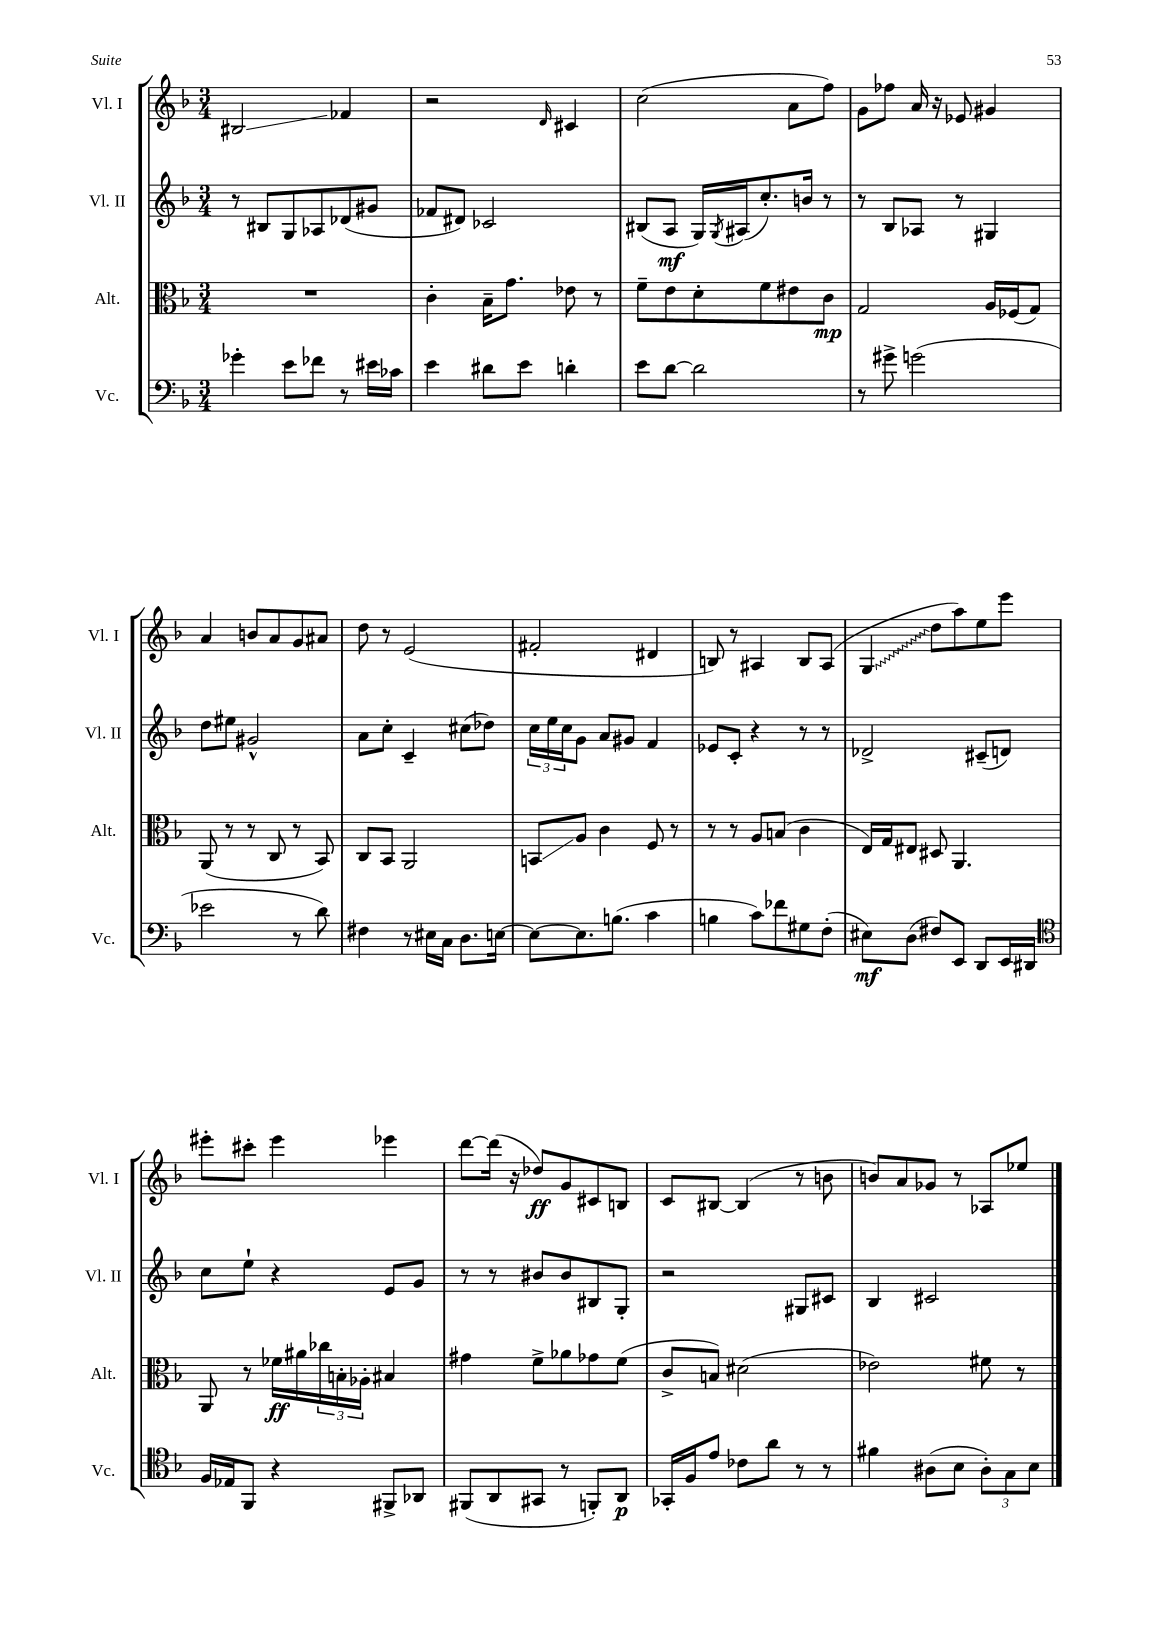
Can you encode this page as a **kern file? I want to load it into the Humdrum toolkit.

**kern	**kern	**kern	**kern
*staff4	*staff3	*staff2	*staff1
*clefF4	*clefC3	*clefG2	*clefG2
*k[b-]	*k[b-]	*k[b-]	*k[b-]
*M3/4	*M3/4	*M3/4	*M3/4
4g-'	2.r	8r	2B#
.	.	8B#	.
8e	.	8G	.
8f-	.	8A-	.
8r	.	(8d-	4f-
16e#	.	8g#	.
16c-	.	.	.
=	=	=	=
4e	4c'	8f-	2r
.	.	8d#)	.
8d#	16B-~	2c-	.
.	8.g	.	.
8e	.	.	.
.	.	.	16qqd
4d'	8e-	.	4c#
.	8r	.	.
=	=	=	=
8e	8f~	(8B#	(2cc
[8d	8e	8A	.
2d]	8d'	16G)	.
.	.	8qG	.
.	.	(16A#	.
.	8f	8.cc')	.
.	8e#	.	8a
.	.	16b	.
.	8c	8r	8ff)
=	=	=	=
8r	2G	8r	8g
8g#^	.	8B-	8ff-
(2g	.	8A-	16a
.	.	.	16r
.	.	8r	8e-
.	16A	4G#	4g#
.	(16F-	.	.
.	8G)	.	.
=	=	=	=
2e-	(8AA	8dd	4a
.	8r	8ee#	.
.	8r	2g#^^	8b
.	8C	.	8a
8r	8r	.	8g
8d)	8BB-)	.	8a#
=	=	=	=
4F#	8C	8a	8dd
.	8BB-	8cc'	8r
8r	2AA	4c~	(2e
16E#	.	.	.
16C	.	.	.
8.D	.	(8cc#	.
.	.	8dd-)	.
[16E	.	.	.
=	=	=	=
8E_	8BB	24cc	2f#'
.	.	24ee	.
.	.	24cc	.
8.E]	8A	8g	.
.	4c	8a	.
(8.B	.	.	.
.	.	8g#	.
4c	8F	4f	4d#
.	8r	.	.
=	=	=	=
4B	8r	8e-	8B)
.	8r	8c'	8r
8c)	8A	4r	4A#
8f-	(8B	.	.
8G#	4c	8r	8B
(8F'	.	8r	(8A#
=	=	=	=
8E#)	16E)	2d-^	4G
.	16G	.	.
(8D	8E#	.	.
8F#)	8D#	.	8dd
8EE	4.AA	.	8aa)
8DD	.	(8c#~	8ee
16EE	.	8d)	8eee
16DD#	.	.	.
=	=	=	=
*clefC4	*	*	*
16F	8AA	8cc	8eee#'
16E-	.	.	.
8FF	8r	8ee`	8ccc#'
4r	16f-	4r	4eee#
.	16a#	.	.
.	24cc-	.	.
.	24B'	.	.
.	24A-'	.	.
8FF#^	4B#	8e	4eee-
8AA-	.	8g	.
=	=	=	=
(8FF#	4g#	8r	[8ddd
8AA	.	8r	(16ddd]
.	.	.	16r
8GG#	8f^	8b#	8dd-)
8r	8a-	8b#	8g
8FF')	8g-	8B#	8c#
8AA	(8f	8G'	8B
=	=	=	=
16GG-'	8c^	2r	8c
16F	.	.	.
8e	8B)	.	[8B#
8c-	(2d#	.	(4B#]
8a	.	.	.
8r	.	8G#	8r
8r	.	8c#	8b
=	=	=	=
4f#	2e-)	4B-	8b)
.	.	.	8a
(8A#	.	2c#	8g-
8B-	.	.	8r
12A#')	8f#	.	8A-
12G	.	.	.
.	8r	.	8ee-
12B-	.	.	.
==	==	==	==
*-	*-	*-	*-
